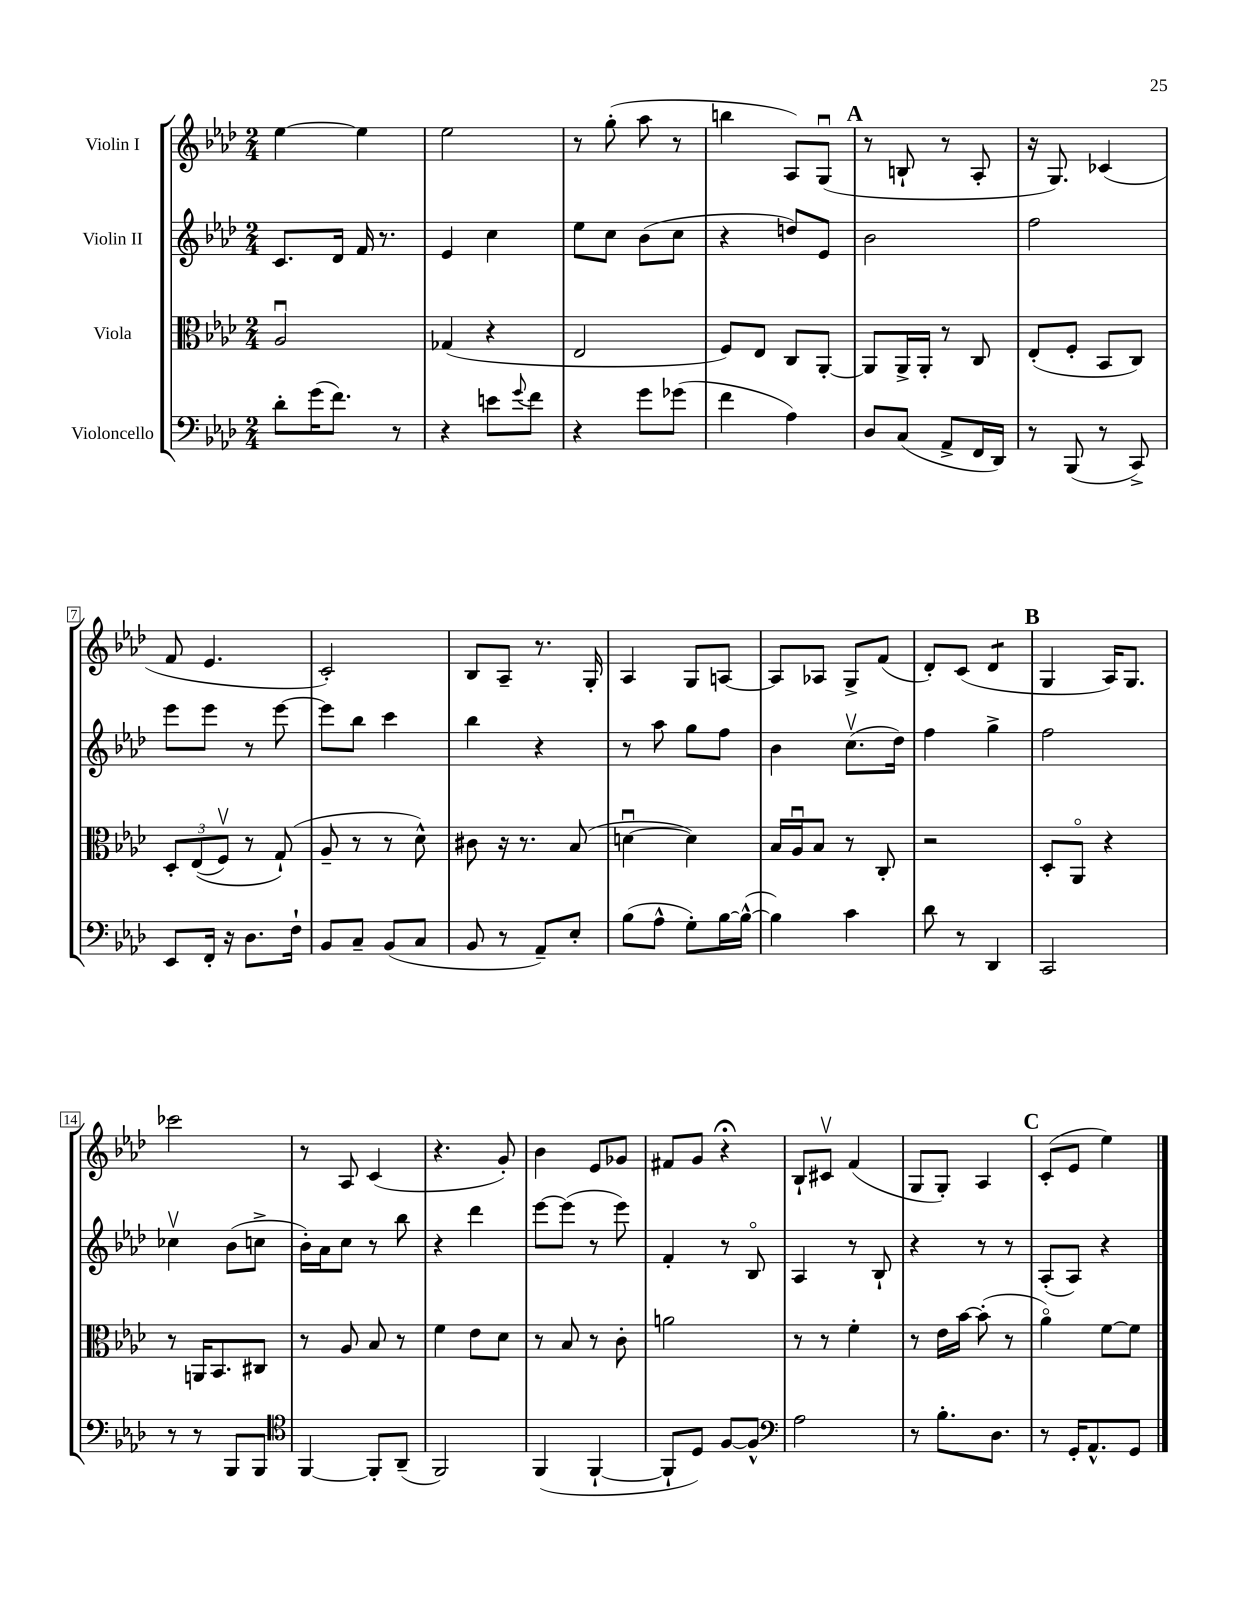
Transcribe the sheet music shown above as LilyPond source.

<<
\new StaffGroup <<
\new Staff = "s0" \with { instrumentName = "Violin I" } {
    \clef treble \key aes \major \numericTimeSignature \time 2/4
    ees''4~ ees''4 |
    ees''2 |
    r8 g''8-.( aes''8 r8 |
    b''4 aes8) g8\downbow( |
    \mark \markup { \bold "A" } r8 b8-! r8 aes8-. |
    r16 g8.) ces'4( |
    f'8 ees'4. |
    c'2-.) |
    bes8 aes8-- r8. g16-. |
    aes4 g8 a8~ |
    a8 aes8 g8-> f'8( |
    des'8-.) c'8( des'4:8 |
    \mark \markup { \bold "B" } g4 aes16) g8. |
    ces'''2 |
    r8 aes8 c'4( |
    r4. g'8-.) |
    bes'4 ees'8 ges'8 |
    fis'8 g'8 r4\fermata |
    bes8-! cis'8\upbow f'4( |
    g8 g8-.) aes4 |
    \mark \markup { \bold "C" } c'8-.( ees'8 ees''4) \bar "|." |
}
\new Staff = "s1" \with { instrumentName = "Violin II" } {
    \clef treble \key aes \major \numericTimeSignature \time 2/4
    c'8. des'16 f'16 r8. |
    ees'4 c''4 |
    ees''8 c''8 bes'8( c''8 |
    r4 d''8) ees'8 |
    \mark \markup { \bold "A" } bes'2 |
    f''2 |
    ees'''8 ees'''8 r8 ees'''8~ |
    ees'''8 bes''8 c'''4 |
    bes''4 r4 |
    r8 aes''8 g''8 f''8 |
    bes'4 c''8.\upbow( des''16) |
    f''4 g''4-> |
    \mark \markup { \bold "B" } f''2 |
    ces''4\upbow bes'8( c''8-> |
    bes'16-.) aes'16 c''8 r8 bes''8 |
    r4 des'''4 |
    ees'''8~ ees'''8( r8 ees'''8) |
    f'4-. r8 bes8\flageolet |
    aes4 r8 bes8-! |
    r4 r8 r8 |
    \mark \markup { \bold "C" } aes8-.( aes8) r4 \bar "|." |
}
\new Staff = "s2" \with { instrumentName = "Viola" } {
    \clef alto \key aes \major \numericTimeSignature \time 2/4
    aes2\downbow |
    ges4( r4 |
    ees2 |
    f8) ees8 c8 aes,8~-. |
    \mark \markup { \bold "A" } aes,8 aes,16-> aes,16-. r8 c8 |
    ees8-.( f8-. bes,8 c8) |
    \tuplet 3/2 { des8-. ees8(\( f8\upbow) } r8 g8-!(\) |
    aes8-- r8 r8 des'8-^) |
    cis'8 r16 r8. bes8( |
    d'4~\downbow d'4) |
    bes16 aes16\downbow bes8 r8 c8-. |
    r2 |
    \mark \markup { \bold "B" } des8-. aes,8\flageolet r4 |
    r8 a,16 bes,8. cis8 |
    r8 aes8 bes8 r8 |
    f'4 ees'8 des'8 |
    r8 bes8 r8 c'8-. |
    a'2 |
    r8 r8 f'4-. |
    r8 ees'16 bes'16~ bes'8-.( r8 |
    \mark \markup { \bold "C" } aes'4\flageolet) f'8~ f'8 \bar "|." |
}
\new Staff = "s3" \with { instrumentName = "Violoncello" } {
    \clef bass \key aes \major \numericTimeSignature \time 2/4
    des'8-. g'16( f'8.) r8 |
    r4 e'8 \appoggiatura { g'8 } f'8 |
    r4 g'8 ges'8( |
    f'4 aes4) |
    \mark \markup { \bold "A" } des8 c8( aes,8-> f,16 des,16) |
    r8 bes,,8( r8 c,8->) |
    ees,8 f,16-. r16 des8. f16-! |
    bes,8 c8-- bes,8( c8 |
    bes,8 r8 aes,8--) ees8-. |
    bes8( aes8-^ g8-.) bes16~ bes16~-^( |
    bes4) c'4 |
    des'8 r8 des,4 |
    \mark \markup { \bold "B" } c,2 |
    r8 r8 bes,,8 bes,,8 |
    \clef tenor f,4~ f,8-. aes,8--( |
    f,2) |
    f,4( f,4~-! |
    f,8-! des8) f8~ f8-^ |
    \clef bass aes2 |
    r8 bes8.-. des8. |
    \mark \markup { \bold "C" } r8 g,16-. aes,8.-^ g,8 \bar "|." |
}
>>
>>
\layout { \context { \Score \override BarNumber.stencil = #(make-stencil-boxer 0.1 0.3 ly:text-interface::print) } }
